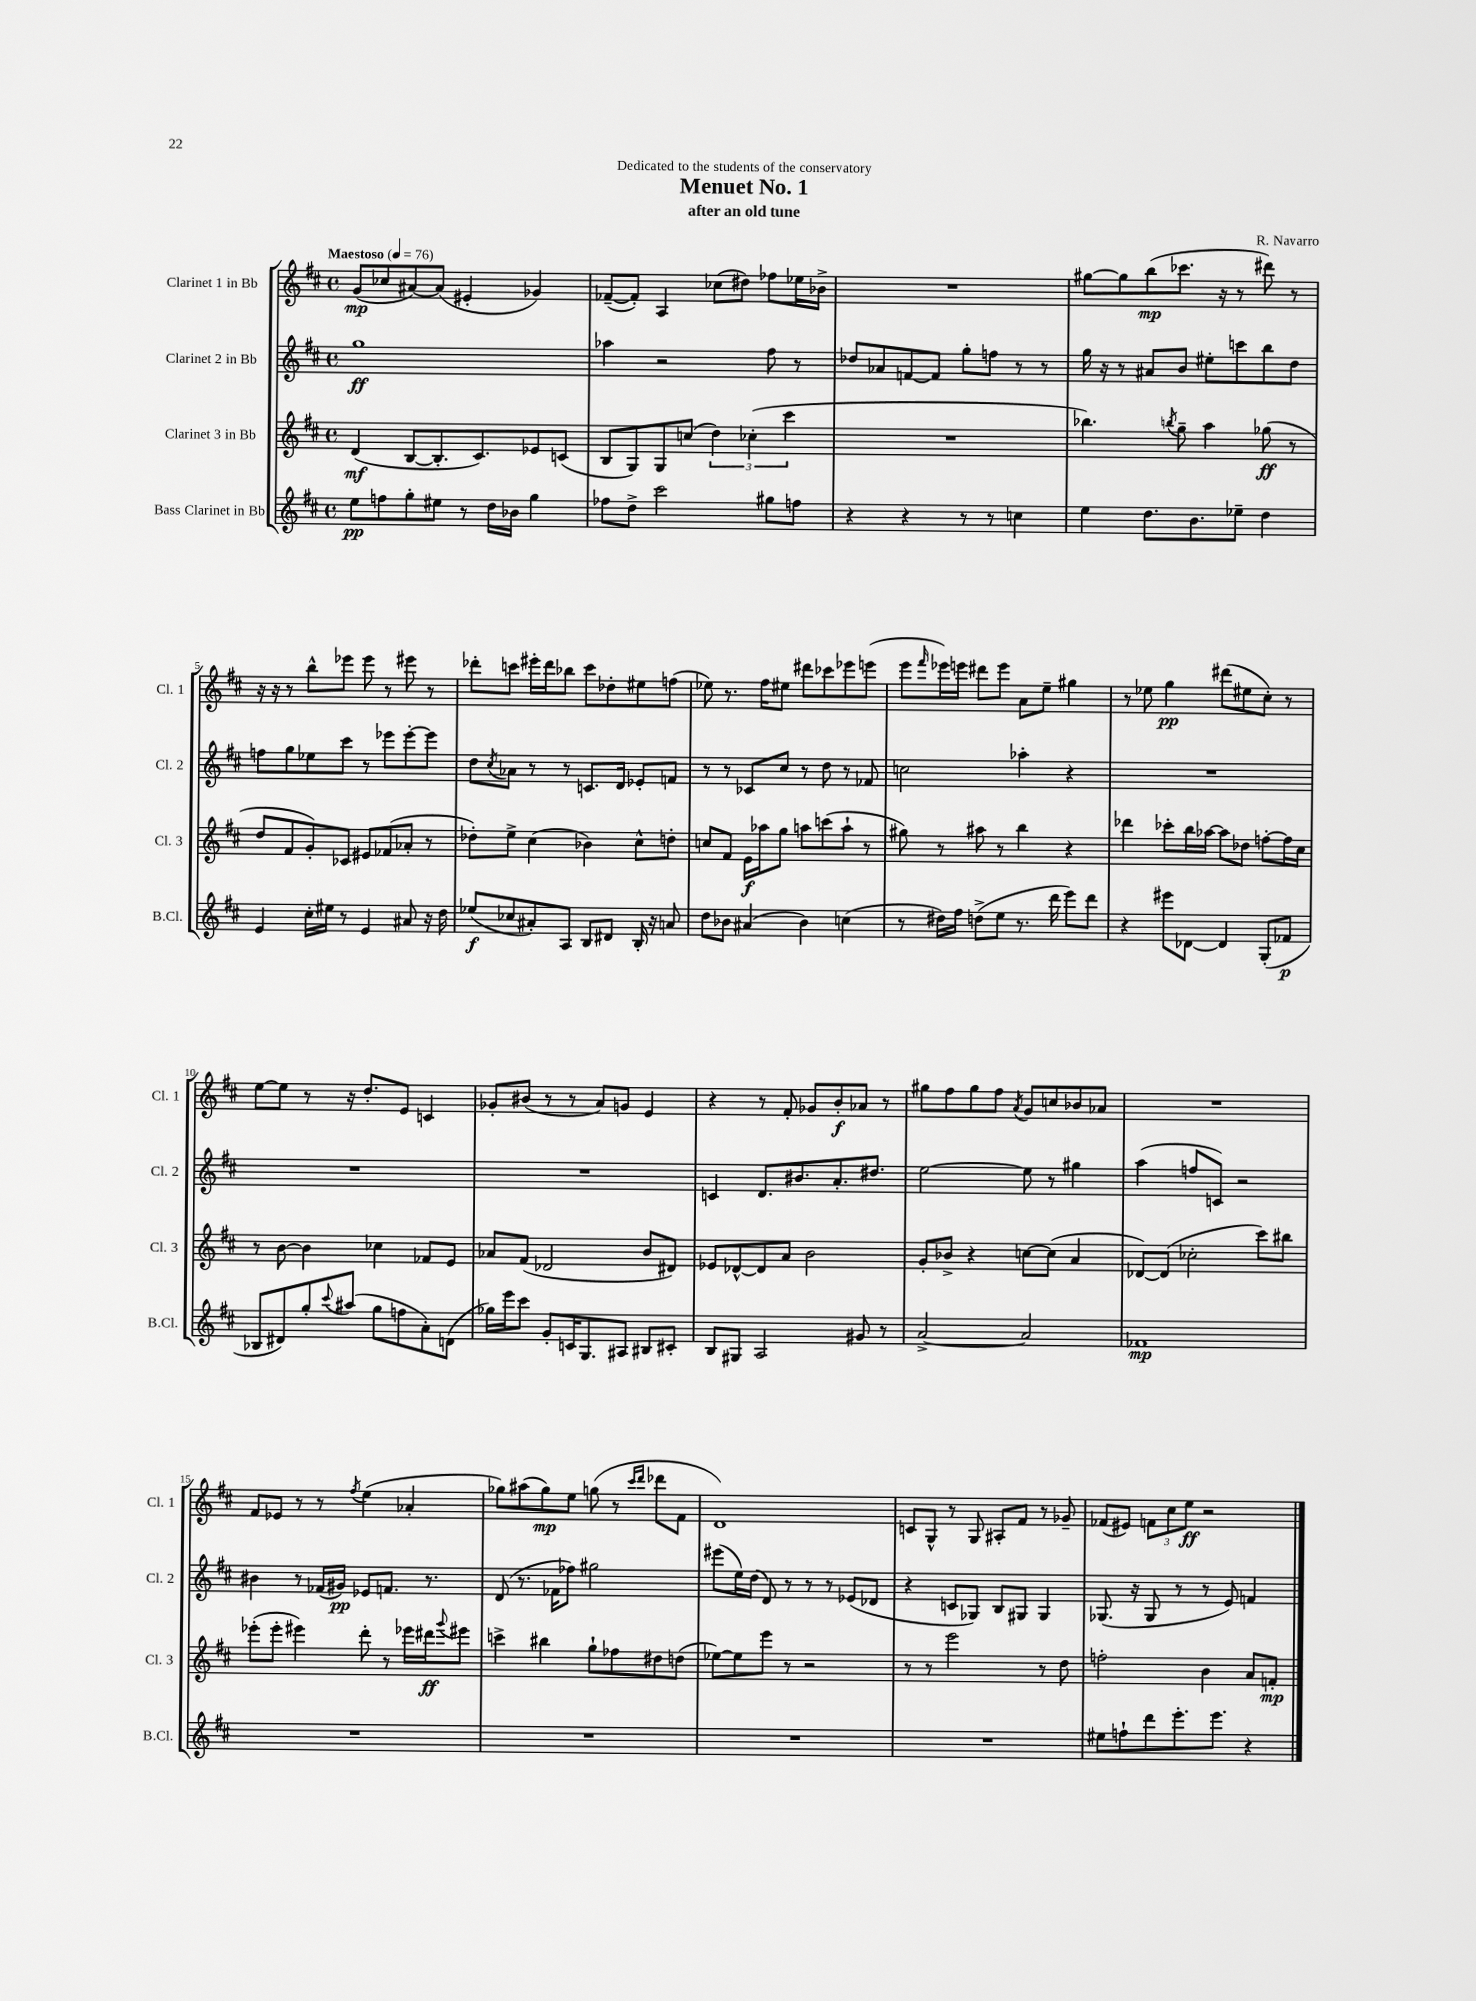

**kern	**kern	**kern	**kern
*staff4	*staff3	*staff2	*staff1
*clefG2	*clefG2	*clefG2	*clefG2
*k[f#c#]	*k[f#c#]	*k[f#c#]	*k[f#c#]
*M4/4	*M4/4	*M4/4	*M4/4
*met(c)	*met(c)	*met(c)	*met(c)
*MM76	*MM76	*MM76	*MM76
8ee	(4d	1gg	(8g
8ff	.	.	8cc-
8gg'	[8B	.	[8a#)
8ee#	8.B']	.	(8a#]
8r	.	.	4e#'
.	8.c#)	.	.
16dd	.	.	.
16b-	.	.	.
4gg	8e-	.	4g-)
.	(8c	.	.
=	=	=	=
8ff-	8B	4aa-	([8f-~
8dd^	8G)	.	8f-'])
2ccc#	8G	2r	4A
.	(8cc	.	.
.	6dd)	.	(8cc-
.	.	.	8dd#)
.	(6cc-'	.	.
8gg#	.	8ff#	8ff-
.	6ccc#	.	.
8ff	.	8r	16ee-
.	.	.	16b-^
=	=	=	=
4r	1r	8dd-	1r
.	.	8a-	.
4r	.	[8f	.
.	.	8f]	.
8r	.	8gg'	.
8r	.	8ff	.
4cc	.	8r	.
.	.	8r	.
=	=	=	=
4ee	4.bb-)	16gg	[8gg#
.	.	16r	.
.	.	8r	8gg#]
8.dd	.	8a#	(8bb
.	8qbb	.	.
.	8gg~	8b	8.ccc-
8.b	.	.	.
.	4aa	8ee#'	.
.	.	.	16r
8ee-~	.	8ccc	8r
4dd	(8gg-	8bb	8ddd#)
.	8r	8dd	8r
=	=	=	=
4e	8dd	8ff	16r
.	.	.	16r
.	8f#	8gg	8r
16cc#'	8g')	8ee-	8bb^^
16ee#	.	.	.
8r	8c-	8ccc#	8eee-
4e	8e#	8r	8eee-
.	(8f-	8eee-	8r
8a#	8a-'	[8eee-'	8eee#
16r	8r	8eee-]	8r
16dd	.	.	.
=	=	=	=
(8ee-	8dd-')	8dd	8ddd-'
.	.	8qcc#	.
8cc-	8ee^	8a-	8ccc
8a#')	(4cc#	8r	16eee#'
.	.	.	16ddd-
8A	.	8r	8bb-
8B	4b-)	8.c	8ccc
8d#	.	.	8dd-'
.	.	16d	.
16B'	8cc#^^	8e-'	8ee#
16r	.	.	.
8a	8dd'	8f	(8ff
=	=	=	=
8dd	8cc	8r	8ee-)
8b-	8f#	8r	8.r
(4a#	16e	8c-	.
.	16aa-	.	16ff#
.	8gg	8cc#	8ee#
4b-)	8aa	8r	8ddd#
.	(8ccc	8dd	8ccc-
(4cc	8aa`	8r	8eee-
.	8r	8f-	(8eee
=	=	=	=
8r	8gg#)	2cc	8eee
.	.	.	16qqfff#
16dd#)	8r	.	16eee-)
16ff#	.	.	16eee
(8dd^	8aa#	.	8ddd#
8ee	8r	.	8eee
8.r	4bb	4aa-'	8a
.	.	.	8ee~
16ddd	.	.	.
8eee)	4r	4r	4gg#
8ddd	.	.	.
=	=	=	=
4r	4ddd-	1r	8r
.	.	.	8ee-
8eee#	8ccc-'	.	4gg
[8d-	16bb	.	.
.	[16aa-	.	.
4d-]	8aa-]	.	(8ddd#
.	8dd-	.	8ee#
(8G'	[8ff'	.	8cc#')
8f-	16ff]	.	8r
.	16cc#	.	.
=	=	=	=
8B-	8r	1r	[8ee
8d#)	[8b	.	8ee]
8gg'	4b]	.	8r
8qqccc#	.	.	.
(8aa#	.	.	16r
.	.	.	8.dd'
8gg	4cc-	.	.
8ff	.	.	8e
8a')	8f-	.	4c
(8d	8e	.	.
=	=	=	=
16gg-)	8a-	1r	8g-'
16eee	.	.	.
8ccc#	(8f#	.	(8b#
8g'	2d-	.	8r
16c	.	.	8r
8.G	.	.	.
.	.	.	8a)
8A#	.	.	8g
8B#	8b	.	4e
8c#'	8d#)	.	.
=	=	=	=
8B	8e-	4c	4r
8G#	[8d-^^	.	.
2A	8d-]	8.d	8r
.	8a	.	8f#'
.	.	8.b#	.
.	2b	.	8g-
.	.	8.a'	8b'
8g#	.	.	8a-
.	.	8.dd#	.
8r	.	.	8r
=	=	=	=
[2a^	8g'	[2ee	8gg#
.	8b-^	.	8ff#
.	4r	.	8gg#
.	.	.	8ff#
.	.	.	8qa
2a]	[8cc	8ee]	8g
.	(8cc]	8r	8cc
.	4a	4gg#	8b-
.	.	.	8a-
=	=	=	=
1f-	[8d-)	(4aa	1r
.	(8d-]	.	.
.	2cc-'	8ff	.
.	.	8c)	.
.	.	2r	.
.	8ccc#)	.	.
.	8bb#	.	.
=	=	=	=
1r	(8eee-'	4b#	8f#
.	8eee-'	.	8e-
.	4eee#)	8r	8r
.	.	(16f-	8r
.	.	16g#)	.
.	.	.	8qff#
.	8ddd'	8e-	(4ee
.	8r	8.f	.
.	16eee-	.	4a-'
.	16ddd#	8.r	.
.	8qqggg	.	.
.	8eee#	.	.
=	=	=	=
1r	4ccc^	(8d	8gg-)
.	.	8.r	(8aa#
.	4bb#	.	8gg-)
.	.	16f-	.
.	.	8ff-)	8ee
.	8gg`	2gg#	(8gg
.	8ff-	.	8r
.	.	.	16qqccc#
.	.	.	16qqddd
.	8dd#	.	8ddd-
.	(8dd	.	8f#
=	=	=	=
1r	[8ee-)	(8eee#	1d)
.	8ee-]	16ee)	.
.	.	(16dd	.
.	8eee	8d)	.
.	8r	8r	.
.	2r	8r	.
.	.	8r	.
.	.	(8e-	.
.	.	8d-	.
=	=	=	=
1r	8r	4r	8c
.	8r	.	8G^^
.	2eee	8c	8r
.	.	8G-)	8G
.	.	8B	8A#'
.	.	8G#	8f#
.	8r	4G#	8r
.	8dd	.	8g-~
=	=	=	=
8ee#	2ff'	(8.G-	(8f-
8ff`	.	.	8e#)
.	.	16r	.
8ddd	.	8G-	12f
.	.	.	12cc#
8.eee'	.	8r	.
.	.	.	12ee
.	4b	8r	2r
8.eee	.	.	.
.	.	8e)	.
4r	8a	4f	.
.	8f'	.	.
==	==	==	==
*-	*-	*-	*-
